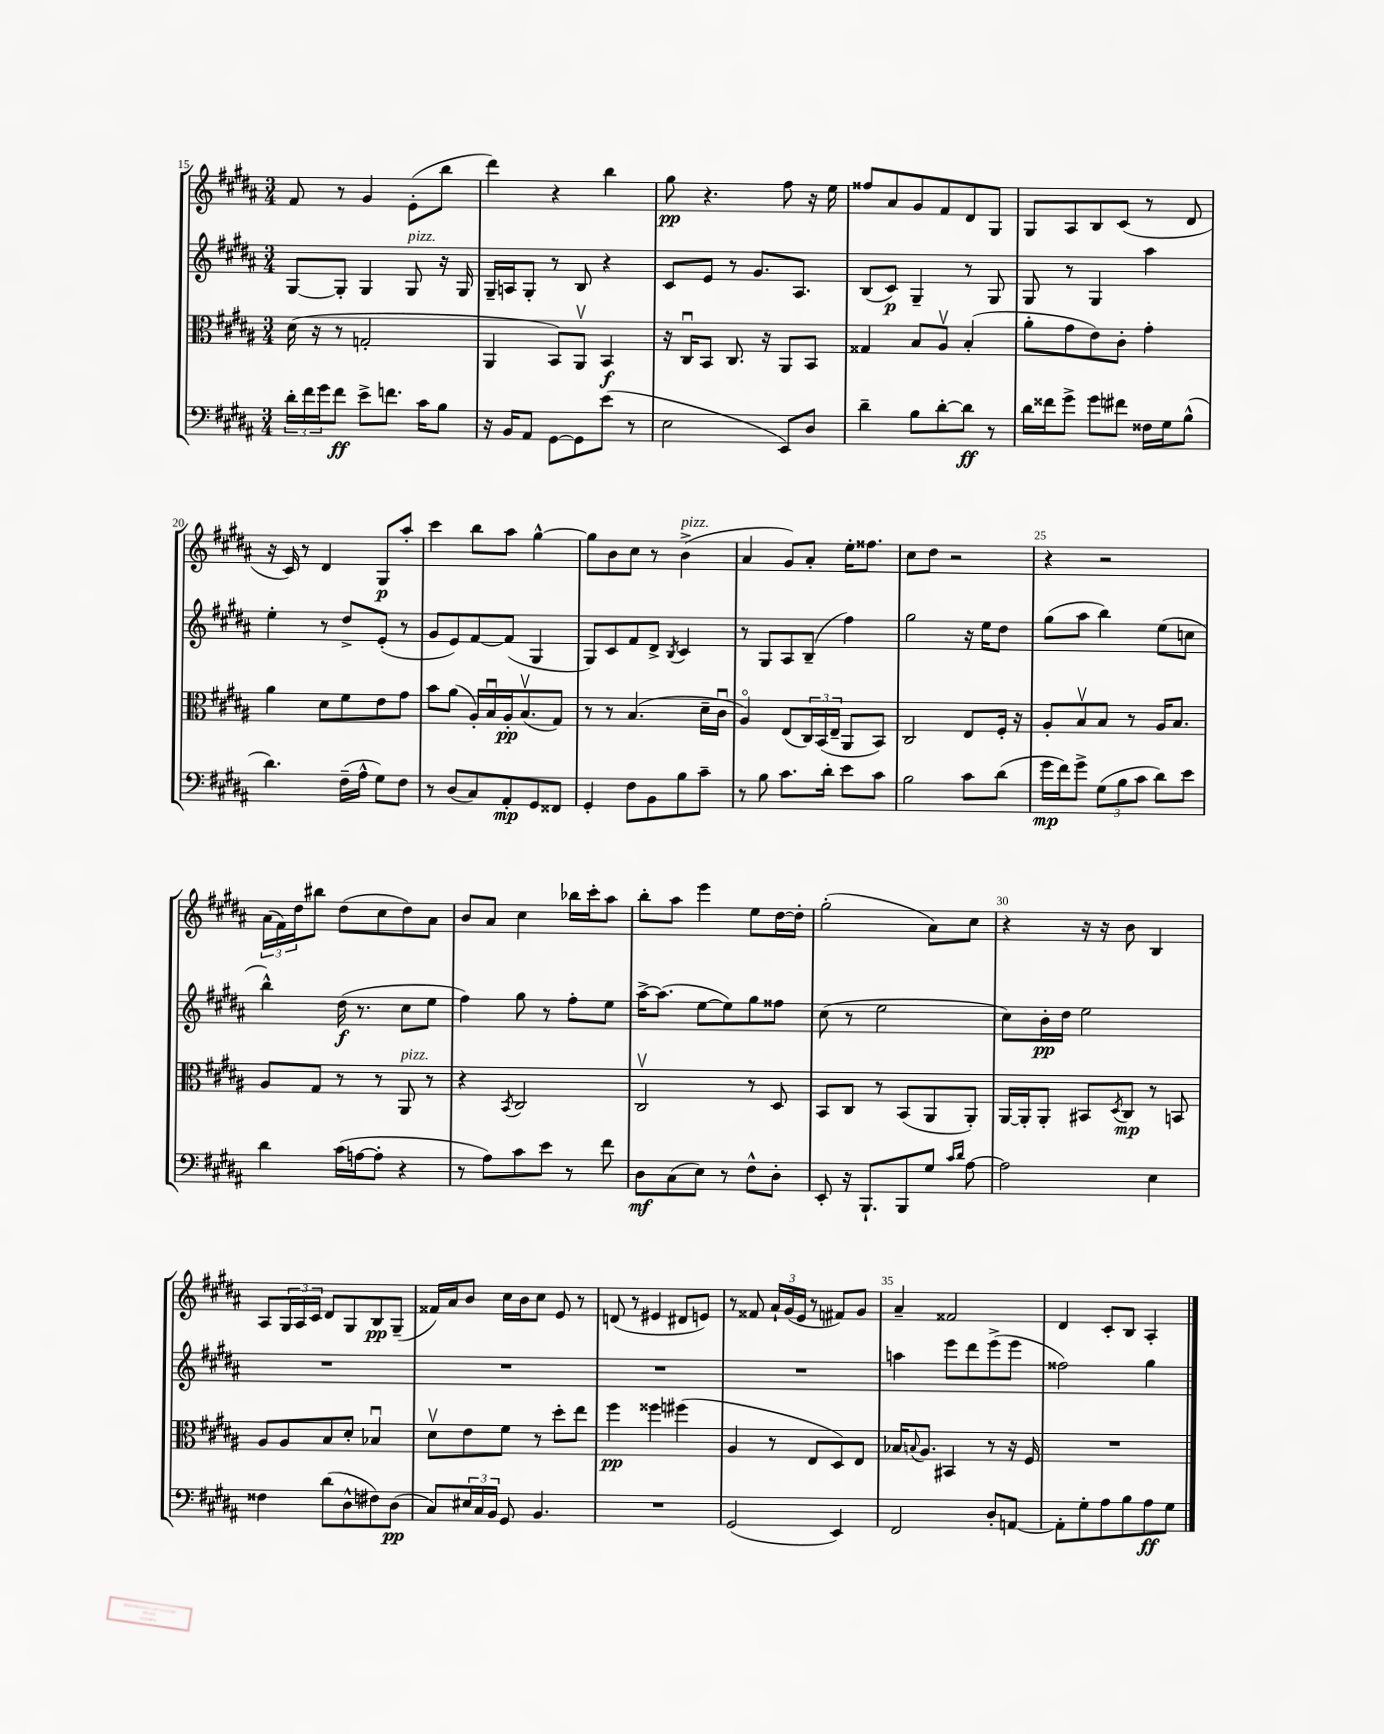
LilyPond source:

<<
\new StaffGroup <<
\new Staff = "s0" {
    \clef treble \key b \major \numericTimeSignature \time 3/4
    fis'8 r8 gis'4 e'8-.( b''8 |
    dis'''4) r4 b''4 |
    gis''8\pp r4. fis''8 r16 e''16 |
    fisis''8 ais'8 gis'8 fis'8 dis'8 gis8 |
    gis8 ais8 b8 cis'8( r8 dis'8 |
    r16 cis'16) r8 dis'4 gis8\p ais''8-. |
    cis'''4 b''8 ais''8 gis''4~-^ |
    gis''8 b'8 cis''8 r8 b'4->^\markup { \italic "pizz." }( |
    ais'4 gis'8) ais'8-. e''16-. fisis''8. |
    cis''8 dis''8 r2 |
    r4 r2 |
    \tuplet 3/2 { ais'16( fis'16) dis''16 } bis''8 dis''8( cis''8 dis''8) ais'8 |
    b'8 ais'8 cis''4 bes''16 cis'''16-. ais''8 |
    b''8-. ais''8 e'''4 e''8 dis''16~ dis''16-. |
    gis''2-.( ais'8) cis''8 |
    r4 r16 r16 b'8 b4 |
    ais8 \tuplet 3/2 { gis16 ais16 cis'16 } dis'8 gis8 b8\pp gis8--( |
    fisis'16) ais'16 b'8 cis''16 b'16 cis''8 e'8 r8 |
    d'8( r8 eis'4 dis'8 e'8) |
    r8 fisis'8 \tuplet 3/2 { ais'16-! gis'16( e'16 } r8 fis'8) gis'8 |
    ais'4-- fisis'2 |
    dis'4 cis'8-. b8 ais4-. \bar "|." |
}
\new Staff = "s1" {
    \clef treble \key b \major \numericTimeSignature \time 3/4
    gis8~ gis8-. gis4 gis8^\markup { \italic "pizz." } r16 gis16 |
    gis16-- a16 gis8-. r8 b8 r4 |
    cis'8 e'8 r8 gis'8. ais8. |
    b8( cis'8\p) gis4-- r8 gis8 |
    gis8 r8 gis4 ais''4 |
    e''4-. r8 dis''8-> e'8-.( r8 |
    gis'8 e'8) fis'8~ fis'8( gis4 |
    gis8) cis'8 fis'8 dis'8-> \acciaccatura { b8 } cis'4 |
    r8 gis8 ais8 b8--( fis''4) |
    gis''2 r16 e''16 dis''8 |
    gis''8( ais''8 b''4) e''8( c''8 |
    b''4-^) dis''16\f( r8. cis''8 e''8 |
    fis''4) gis''8 r8 fis''8-. e''8 |
    ais''16~-> ais''8.( e''8~ e''8) gis''8 fisis''8 |
    cis''8( r8 e''2 |
    cis''8) b'16-.\pp dis''16 e''2 |
    R2. |
    R2. |
    R2. |
    R2. |
    a''4 e'''8 dis'''8 e'''8->( e'''8 |
    fisis''2) gis''4 \bar "|." |
}
\new Staff = "s2" {
    \clef alto \key b \major \numericTimeSignature \time 3/4
    dis'16( r16 r8 g2-. |
    ais,4 b,8) ais,8\upbow b,4\f |
    r16 cis16\downbow b,8 cis8. r16 ais,8 b,8 |
    gisis4 b8 ais8\upbow b4-.( |
    ais'8-. gis'8 e'8) cis'8-. gis'4-. |
    ais'4 dis'8 fis'8 e'8 gis'8 |
    b'8 ais'8( ais16-.) b16\downbow ais16-.\pp b8.\upbow( gis8) |
    r8 r8 b4.( dis'16-- cis'16\downbow |
    ais4\flageolet) e8( \tuplet 3/2 { cis16) b,16( e16-- } ais,8 b,8) |
    cis2 e8 fis16-. r16 |
    ais8-. b8\upbow b8 r8 ais16 b8. |
    ais8 gis8 r8 r8 ais,8^\markup { \italic "pizz." } r8 |
    r4 \acciaccatura { b,8 } cis2 |
    cis2\upbow r8 dis8 |
    b,8 cis8 r8 b,8( ais,8 ais,8-.) |
    ais,16~ ais,16-. ais,8-. bis,8 \acciaccatura { dis8 } cis8\mp r8 b,8 |
    ais8 ais8 b8 dis'8-. bes4\downbow |
    dis'8\upbow e'8 fis'8 r8 dis''8-. e''8 |
    fis''4\pp fisis''4 fis''4( |
    ais4 r8 e8 dis8) e8 |
    bes16 \appoggiatura { b8 } ais8. bis,4 r8 r16 fis16 |
    R2. \bar "|." |
}
\new Staff = "s3" {
    \clef bass \key b \major \numericTimeSignature \time 3/4
    \tuplet 3/2 { dis'16-. fis'16 gis'16 } fis'8\ff e'8-> f'8. cis'16 b8 |
    r16 b,16 ais,8 gis,8~ gis,8 e'8( r8 |
    e2 e,8) dis8 |
    dis'4-- b8 dis'8~-. dis'8\ff r8 |
    dis'16 fisis'16 gis'8-> gis'8 fis'8 fisis16 gis16 b8-^( |
    dis'4.) fis16--( ais16-^ gis8) fis8 |
    r8 dis8( cis8) ais,8-.\mp gis,8 fisis,8 |
    gis,4-. fis8 b,8 b8 cis'8-- |
    r8 b8 cis'8. dis'16-. e'8 cis'8 |
    b2 cis'8 dis'8( |
    gis'16\mp fis'16) gis'8-> \tuplet 3/2 { gis8( b8 cis'8 } dis'8) e'8 |
    dis'4 cis'16( a16~ a8-. r4 |
    r8 ais8) cis'8 e'8 r8 fis'8 |
    dis8\mf cis8( e8) r8 fis8-^ dis8-. |
    e,8-. r16 b,,8.-! b,,8 gis8 \grace { cis'16 dis'16 } ais8~ |
    ais2 e4 |
    fisis4 dis'8( dis8-^ fis8) dis8\pp( |
    cis8) \tuplet 3/2 { eis16 cis16 b,16 } gis,8 b,4. |
    R2. |
    gis,2( e,4) |
    fis,2 dis8-. a,8~ |
    a,8-. gis8-. ais8 b8 ais8\ff gis8 \bar "|." |
}
>>
>>
\layout { \context { \Score currentBarNumber = #15 \override BarNumber.break-visibility = ##(#f #t #t) barNumberVisibility = #(every-nth-bar-number-visible 5) } }
